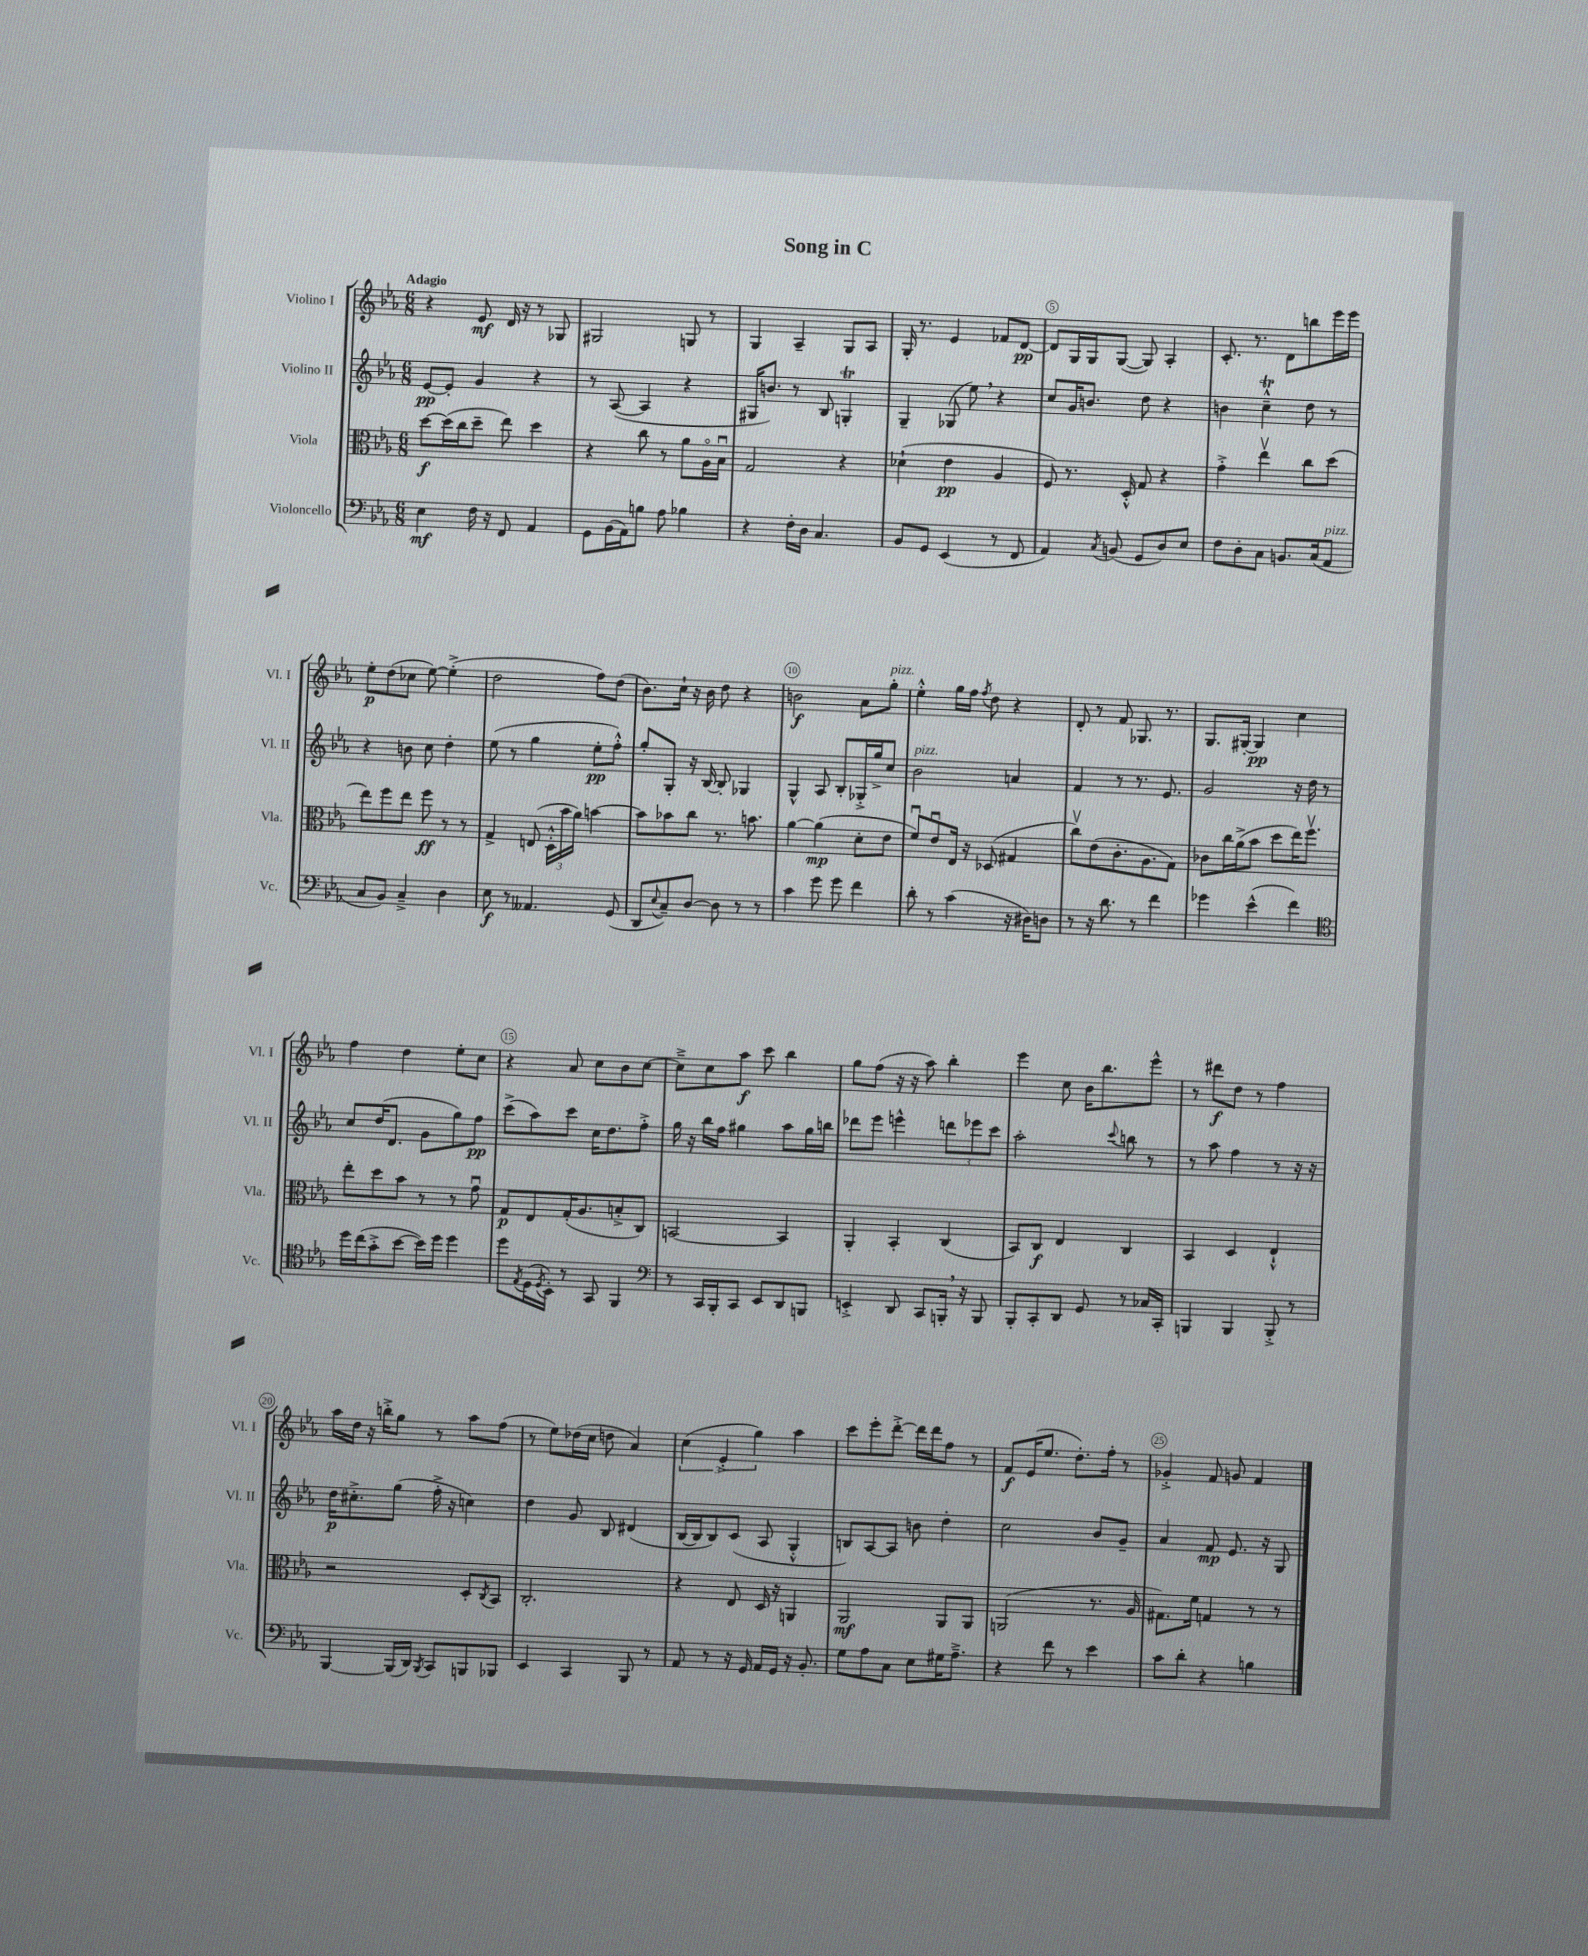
\header { title = "Song in C" }
<<
\new StaffGroup <<
\new Staff = "s0" \with { instrumentName = "Violino I" shortInstrumentName = "Vl. I" } {
    \clef treble \key ees \major \numericTimeSignature \time 6/8 \tempo "Adagio"
    r4 ees'8\mf d'16 r16 r8 ges8 |
    gis2 g8 r8 |
    g4 aes4-- g8 aes8 |
    g16-. r8. ees'4 fes'8 d'8~\pp |
    d'8 g16 g16 g8~( g8) aes4-. |
    c'8.-. r8. d'8 b''8 ees'''16 ees'''16 |
    ees''8-.\p d''8( ces''8 ees''8~) ees''4-.->( |
    d''2 f''8) d''8( |
    bes'8.) c''16-! r16 bes'16 d''8 r4 |
    b'2\f aes'8 g''8-.^\markup { \italic "pizz." } |
    ees''4-.-^ g''16 f''16 \acciaccatura { f''8 } d''8 r4 |
    d'8-. r8 f'8 ges8. r8. |
    g8. gis16~-. gis4\pp c''4 |
    f''4 d''4 ees''8-. c''8 |
    r4 aes'8 c''8 bes'8 c''8~ |
    c''8---> c''8 aes''8\f c'''8 bes''4 |
    g''8 f''8( r16 r16 aes''8) bes''4-. |
    ees'''4 c''8 bes'16 bes''8. ees'''8-^ |
    r8 dis'''8\f d''8 r8 f''4 |
    aes''16 d''16 r16 b''16-.-> g''8 r8 aes''8 f''8( |
    r8 ees''8) des''16( c''16 d''8 aes'4) |
    \tuplet 3/2 { c''4( ees'4-.-> g''4) } aes''4 |
    c'''8 ees'''8-. d'''8~-.-> d'''16 d'''16 f''8 r8 |
    f'8\f ees'16( ees''8. d''8.-.) f''16-. r8 |
    ges'4-.-> f'8 g'8 f'4 \bar "|." |
}
\new Staff = "s1" \with { instrumentName = "Violino II" shortInstrumentName = "Vl. II" } {
    \clef treble \key ees \major \numericTimeSignature \time 6/8
    ees'8~\pp ees'8-. g'4 r4 |
    r8 aes8~( aes4 r4 |
    gis16 b'8.) r8 bes8 g4-.\trill |
    g4-- ges8( ees''8) \breathe r4 |
    c''8 g'16 b'8. d''8 r4 |
    b'4 c''4---^\trill d''8 r8 |
    r4 b'8 c''8 d''4-. |
    ees''8( r8 g''4 ees''8-.\pp f''8-.-^) |
    g''8-. g8-. r16 bes16~ bes8-. ges4 |
    g4-^ aes8 bes8-. ges16-.-> g''16-> c''8 |
    bes'2^\markup { \italic "pizz." } a'4 |
    f'4 r8 r8. ees'8. |
    g'2 r16 d''16 r8 |
    c''8 d''16( d'8. g'8 g''8) f''8\pp |
    c'''8->( aes''8) c'''8 c''16 d''8. f''8-.-> |
    g''16 r16 bes''16 f''16 gis''4 aes''8 gis''16 b''16 |
    des'''8 ees'''8 e'''4-^ \tuplet 3/2 { d'''8 ees'''8 c'''8 } |
    aes''2-. \appoggiatura { c'''8 } b''8 r8 |
    r8 aes''8 f''4 r8 r16 r16 |
    d''16\p cis''8.-.-> g''8( f''16-.-> r16 c''4) |
    d''4 g'8 bes8 dis'4( |
    bes16~ bes16 bes8) c'8( aes8 g4-.-^ |
    b8) aes8~ aes8 b'8 d''4-. |
    c''2 bes'8 g'8-- |
    aes'4 f'8\mp ees'8. r16 g8 \bar "|." |
}
\new Staff = "s2" \with { instrumentName = "Viola" shortInstrumentName = "Vla." } {
    \clef alto \key ees \major \numericTimeSignature \time 6/8
    d''8~\f d''16( c''16 d''8-- ees''8) d''4 |
    r4 c''8 r8 aes'8 aes16\flageolet bes16\downbow |
    g2 r4 |
    des'4-!( ees'4\pp aes4 |
    f8) r8. d16-.-^ g8 r4 |
    g'4-.-> ees''4\upbow c''8 d''8( |
    ees''8) f''8 ees''8 f''8\ff r8 r8 |
    g4-> e8( \tuplet 3/2 { d16-.-^ bes'16 aes'16) } b'4~ |
    b'8 bes'8 c''8 r8. b'8. |
    aes'4~ aes'4\mp( d'8-. ees'8 |
    f'8\downbow) ees'8\downbow ees16 r16 des8( gis4 |
    c''8\upbow) ees'8( c'8.-. aes8. g8) |
    ces'8 c''16 aes'16->( bes'8 d''8 ees''16) f''8.\upbow |
    ees''8-. d''8 bes'8 r8 r8 g'8\downbow |
    g8\p ees8 g16-.( aes8. b8-.-> c8) |
    b,2~ b,4 |
    aes,4-. bes,4-. c4( |
    bes,8) c8\f ees4 c4 |
    bes,4 d4 ees4-!-^ |
    r2 d8-. \acciaccatura { c8 } bes,8 |
    c2.-. |
    r4 ees8 d16 r16 a,4 |
    aes,2\mf aes,8 aes,8 |
    a,2( r8. aes16 |
    gis8.) f'16 g4 r8 r8 \bar "|." |
}
\new Staff = "s3" \with { instrumentName = "Violoncello" shortInstrumentName = "Vc." } {
    \clef bass \key ees \major \numericTimeSignature \time 6/8
    ees4\mf f16 r16 f,8 aes,4 |
    g,8 bes,16( aes,16) b8 aes8 bes4 |
    r4 f16-. d16 c4. |
    bes,8 g,8 ees,4( r8 f,8 |
    aes,4) \acciaccatura { c8 } b,8( g,8 d8) ees8 |
    f8 d8-. c8 b,8. c16( aes,8^\markup { \italic "pizz." } |
    c8 bes,8) c4---> d4 |
    ees8\f r8 aeses,4. g,8( |
    d,8 \appoggiatura { ees8 } c8--) d8~ d8 r8 r8 |
    c'4 g'8 g'8 f'4 |
    d'8-. r8 c'4( r16 dis16) d8 |
    r8 r16 d'8. r8 f'4 |
    ges'4 ees'4-^( f'4) |
    \clef tenor d''16 c''16( g'8-.-> bes'8~ bes'16) d''16 d''4 |
    d''8 \acciaccatura { ees8 } d16( \acciaccatura { d8 } bes,16-.) r8 g,8 f,4 |
    \clef bass r8 c,16 bes,,16-. c,8 ees,8 d,8 b,,8 |
    e,4-.-> d,8 c,8 b,,16-. \breathe r16 b,,8 |
    bes,,8-. c,8-. d,8 g,8 r8 ces16 c,16-. |
    b,,4 b,,4 b,,8-.-> r8 |
    bes,,4~ bes,,16( d,16) \acciaccatura { bes,,8 } c,8 b,,8 bes,,8 |
    ees,4 c,4 bes,,8 r8 |
    aes,8 r8 r16 g,16 aes,16 g,16 r16 bes,8.-. |
    g8 aes8 c8 ees8 gis16 aes8.---> |
    r4 f'8 r8 ees'4 |
    c'8 d'8-. r4 b4 \bar "|." |
}
>>
>>
\layout { \context { \Score \override BarNumber.break-visibility = ##(#f #t #t) barNumberVisibility = #(every-nth-bar-number-visible 5) \override BarNumber.stencil = #(make-stencil-circler 0.1 0.3 ly:text-interface::print) } }
